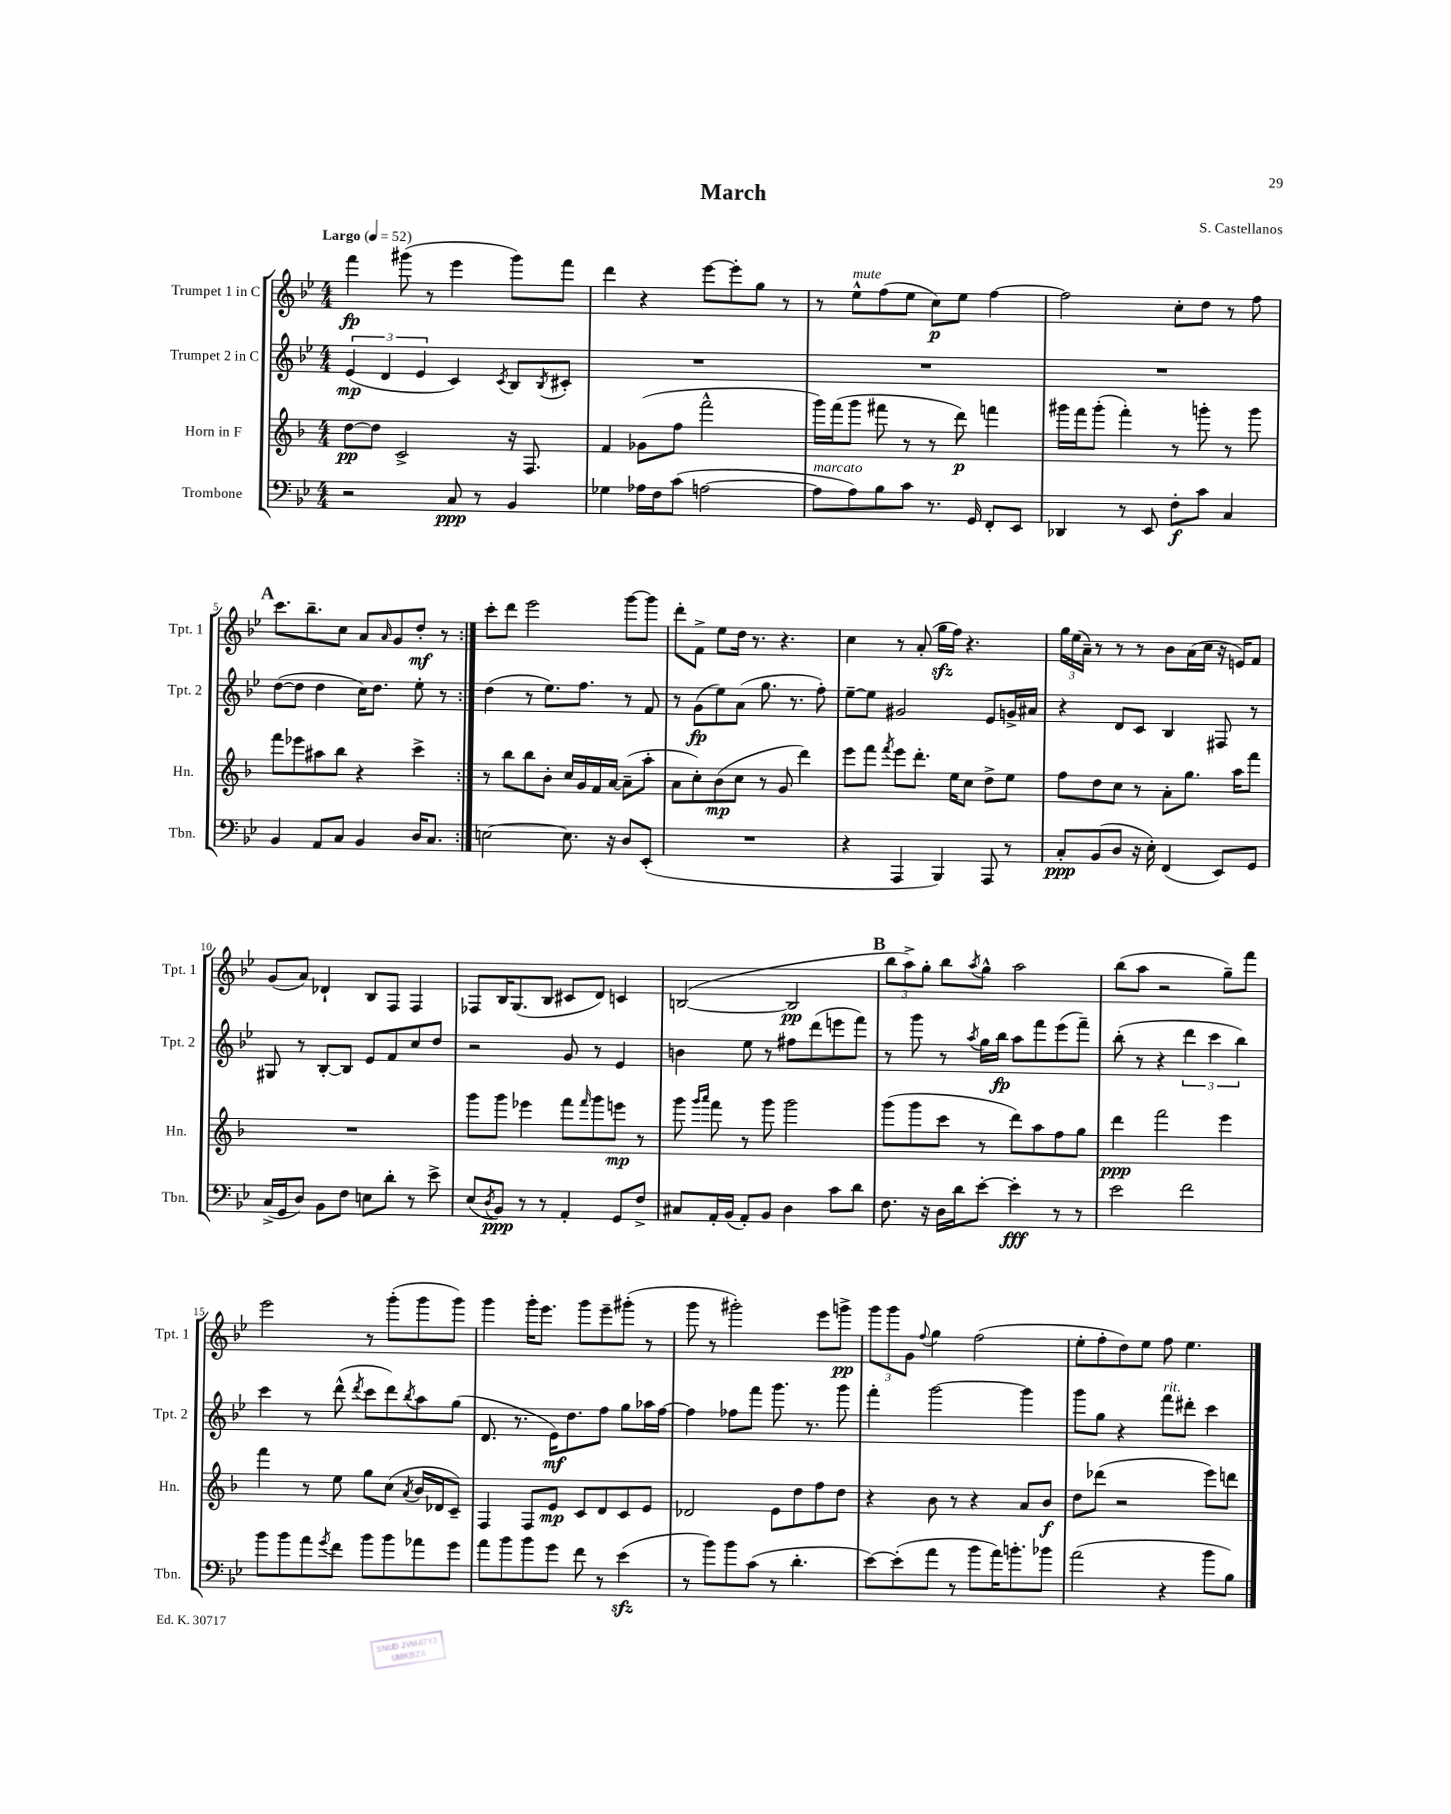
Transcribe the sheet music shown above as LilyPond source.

\header { title = "March" composer = "S. Castellanos" }
<<
\new StaffGroup <<
\new Staff = "s0" \with { instrumentName = "Trumpet 1 in C" shortInstrumentName = "Tpt. 1" } {
    \clef treble \key bes \major \numericTimeSignature \time 4/4 \tempo "Largo" 4 = 52
    \repeat volta 2 { f'''4\fp gis'''8( r8 ees'''4 gis'''8) f'''8 |
    d'''4 r4 ees'''8~ ees'''8-. g''8 r8 |
    r8 ees''8-^^\markup { \italic "mute" } f''8( ees''8 c''8\p) ees''8 f''4~ |
    f''2 c''8-. d''8 r8 f''8 |
    \mark \markup { \bold "A" } c'''8. bes''8.-- c''8 a'8 \grace { a'16 } g'8 d''8-.\mf r8 | }
    c'''8-. d'''8 ees'''2 g'''8~ g'''8 |
    d'''8-. f'8-> ees''8 d''16 r8. r4. |
    c''4 r8 a'8-.( g''16\sfz f''16) r4. |
    \tuplet 3/2 { g''16 ees''16( a'16--) } r8 r8 r8 bes'8 a'16( c''16 r16 e'16) f'8 |
    g'8( a'8) des'4-! bes8 f8 f4 |
    fes8 bes16 g8.( bes8 cis'8 d'8) c'4 |
    b2~( b2\pp |
    \mark \markup { \bold "B" } \tuplet 3/2 { bes''8 a''8->) g''8-. } bes''8 \acciaccatura { a''8 } g''8-^ a''2 |
    bes''8( a''8 r2 g''8--) f'''8 |
    ees'''2 r8 g'''8-.( g'''8 g'''8) |
    g'''4 g'''16-. ees'''8. g'''8 ees'''8-- gis'''8-.( r8 |
    g'''8 r8 gis'''2-.) ees'''8 g'''8->\pp |
    \tuplet 3/2 { g'''8 g'''8 g'8 } \appoggiatura { f''8 } g''4 f''2( |
    ees''8-. f''8-. d''8) ees''8 f''8 ees''4. \bar "|." |
}
\new Staff = "s1" \with { instrumentName = "Trumpet 2 in C" shortInstrumentName = "Tpt. 2" } {
    \clef treble \key bes \major \numericTimeSignature \time 4/4
    \repeat volta 2 { \tuplet 3/2 { ees'4\mp( d'4 ees'4 } c'4) \acciaccatura { c'8 } bes8 \acciaccatura { bes8 } cis'8-. |
    R1 |
    R1 |
    R1 |
    \mark \markup { \bold "A" } d''8~( d''8 d''4 c''16) d''8. ees''8-. r8 | }
    d''4( r8 ees''8.) f''8. r8 f'8 |
    r8 g'8\fp( ees''8) a'8( g''8. r8. f''8-.) |
    ees''8~-- ees''8 gis'2 ees'8 g'16-> ais'16 |
    r4 d'8 c'8 bes4 fis8 r8 |
    gis8 r8 bes8~-. bes8 ees'8 f'8 c''8 d''8 |
    r2 g'8 r8 ees'4 |
    b'4 ees''8 r8 fis''8 d'''8( e'''8 f'''8) |
    \mark \markup { \bold "B" } r8 g'''8 r8 \acciaccatura { a''8 } g''16 bes''16\fp a''8 f'''8 ees'''8( f'''8--) |
    bes''8-.( r8 r4 \tuplet 3/2 { d'''4 c'''4 bes''4) } |
    c'''4 r8 d'''8-^( \acciaccatura { d'''8 } c'''8 d'''8) \acciaccatura { bes''8 } a''8 g''8( |
    d'8. r8. ees'16\mf) d''8. f''8 g''8 aes''16 f''16~ |
    f''4 fes''8 f'''8 g'''8. r8. g'''8 |
    f'''4-. g'''2~ g'''4 |
    g'''8 g''8 r4 f'''8^\markup { \italic "rit." } dis'''8-. c'''4 \bar "|." |
}
\new Staff = "s2" \with { instrumentName = "Horn in F" shortInstrumentName = "Hn." } {
    \clef treble \key f \major \numericTimeSignature \time 4/4
    \repeat volta 2 { d''8~\pp d''8 c'2-> r16 f8. |
    f'4 ges'8( f''8 f'''2-^ |
    g'''16) f'''16( g'''8 fis'''8 r8 r8 d'''8\p) f'''4 |
    gis'''16 f'''16 gis'''8-.( f'''4-.) r8 g'''8-. r8 g'''8 |
    \mark \markup { \bold "A" } f'''8 ees'''8 ais''8 bes''8 r4 c'''4-> | }
    r8 bes''8 bes''8 bes'8-. c''16 g'16 f'16 a'16~ a'8--( a''8-. |
    a'8 c''8-.) bes'8\mp( c''8 r8 g'8 d'''4) |
    e'''8 f'''8 \acciaccatura { f'''8 } e'''8 d'''8.-. e''16 c''8 d''8-> e''8 |
    f''8 d''8 c''8 r8 a'8-. g''8. a''16 f'''8 |
    R1 |
    g'''8 g'''8 ees'''4 f'''8 \grace { f'''16 } g'''8 e'''8\mp r8 |
    g'''8 \grace { g'''16 a'''16 } f'''8 r8 g'''8 g'''2 |
    \mark \markup { \bold "B" } g'''8( g'''8 c'''8 r8 d'''8) a''8 f''8 g''8 |
    d'''4\ppp f'''2 e'''4 |
    f'''4 r8 e''8 g''8 c''8( \acciaccatura { a'8 } bes'16 des'16 c'8--) |
    f4 f8 e'8\mp c'8 d'8 c'8 e'8 |
    des'2 e'8 d''8 f''8 d''8 |
    r4 bes'8 r8 r4 a'8 bes'8\f |
    d''8 des'''8( r2 e'''8) d'''8 \bar "|." |
}
\new Staff = "s3" \with { instrumentName = "Trombone" shortInstrumentName = "Tbn." } {
    \clef bass \key bes \major \numericTimeSignature \time 4/4
    \repeat volta 2 { r2 c8\ppp r8 bes,4 |
    ges4 aes16 f16 c'8( a2~ |
    a8^\markup { \italic "marcato" } a8) bes8 c'8 r8. g,16 f,8-. ees,8 |
    des,4 r8 ees,8 f8-.\f c'8 c4 |
    \mark \markup { \bold "A" } bes,4 a,8 c8 bes,4 d16 c8. | }
    e2~ e8. r16 d8 ees,8-.( |
    R1 |
    r4 a,,4 bes,,4) a,,8 r8 |
    c8-.\ppp bes,8( d8 r16 ees16-.) f,4( ees,8) g,8 |
    c16->( g,16 d8) bes,8 f8 e8 d'8-. r8 ees'8-> |
    ees8( \acciaccatura { d8 } bes,8\ppp) r8 r8 a,4-. g,8 f8-> |
    cis8 a,16-. bes,16( a,8-.) bes,8 d4 c'8 d'8 |
    \mark \markup { \bold "B" } f8. r16 d16 d'16 ees'8~-. ees'4-.\fff r8 r8 |
    ees'2 f'2 |
    bes'8 bes'8 a'8 \acciaccatura { g'8 } f'8 bes'8 bes'8 aes'8 g'8 |
    a'8 bes'8 bes'8 g'8 f'8 r8 ees'4\sfz( |
    r8 bes'8) bes'8 c'8( r8 d'4.-. |
    ees'8~) ees'8-.( a'8 r8 bes'8 a'16) b'8.-. bes'8 |
    a'2( r4 bes'8 bes8) \bar "|." |
}
>>
>>
